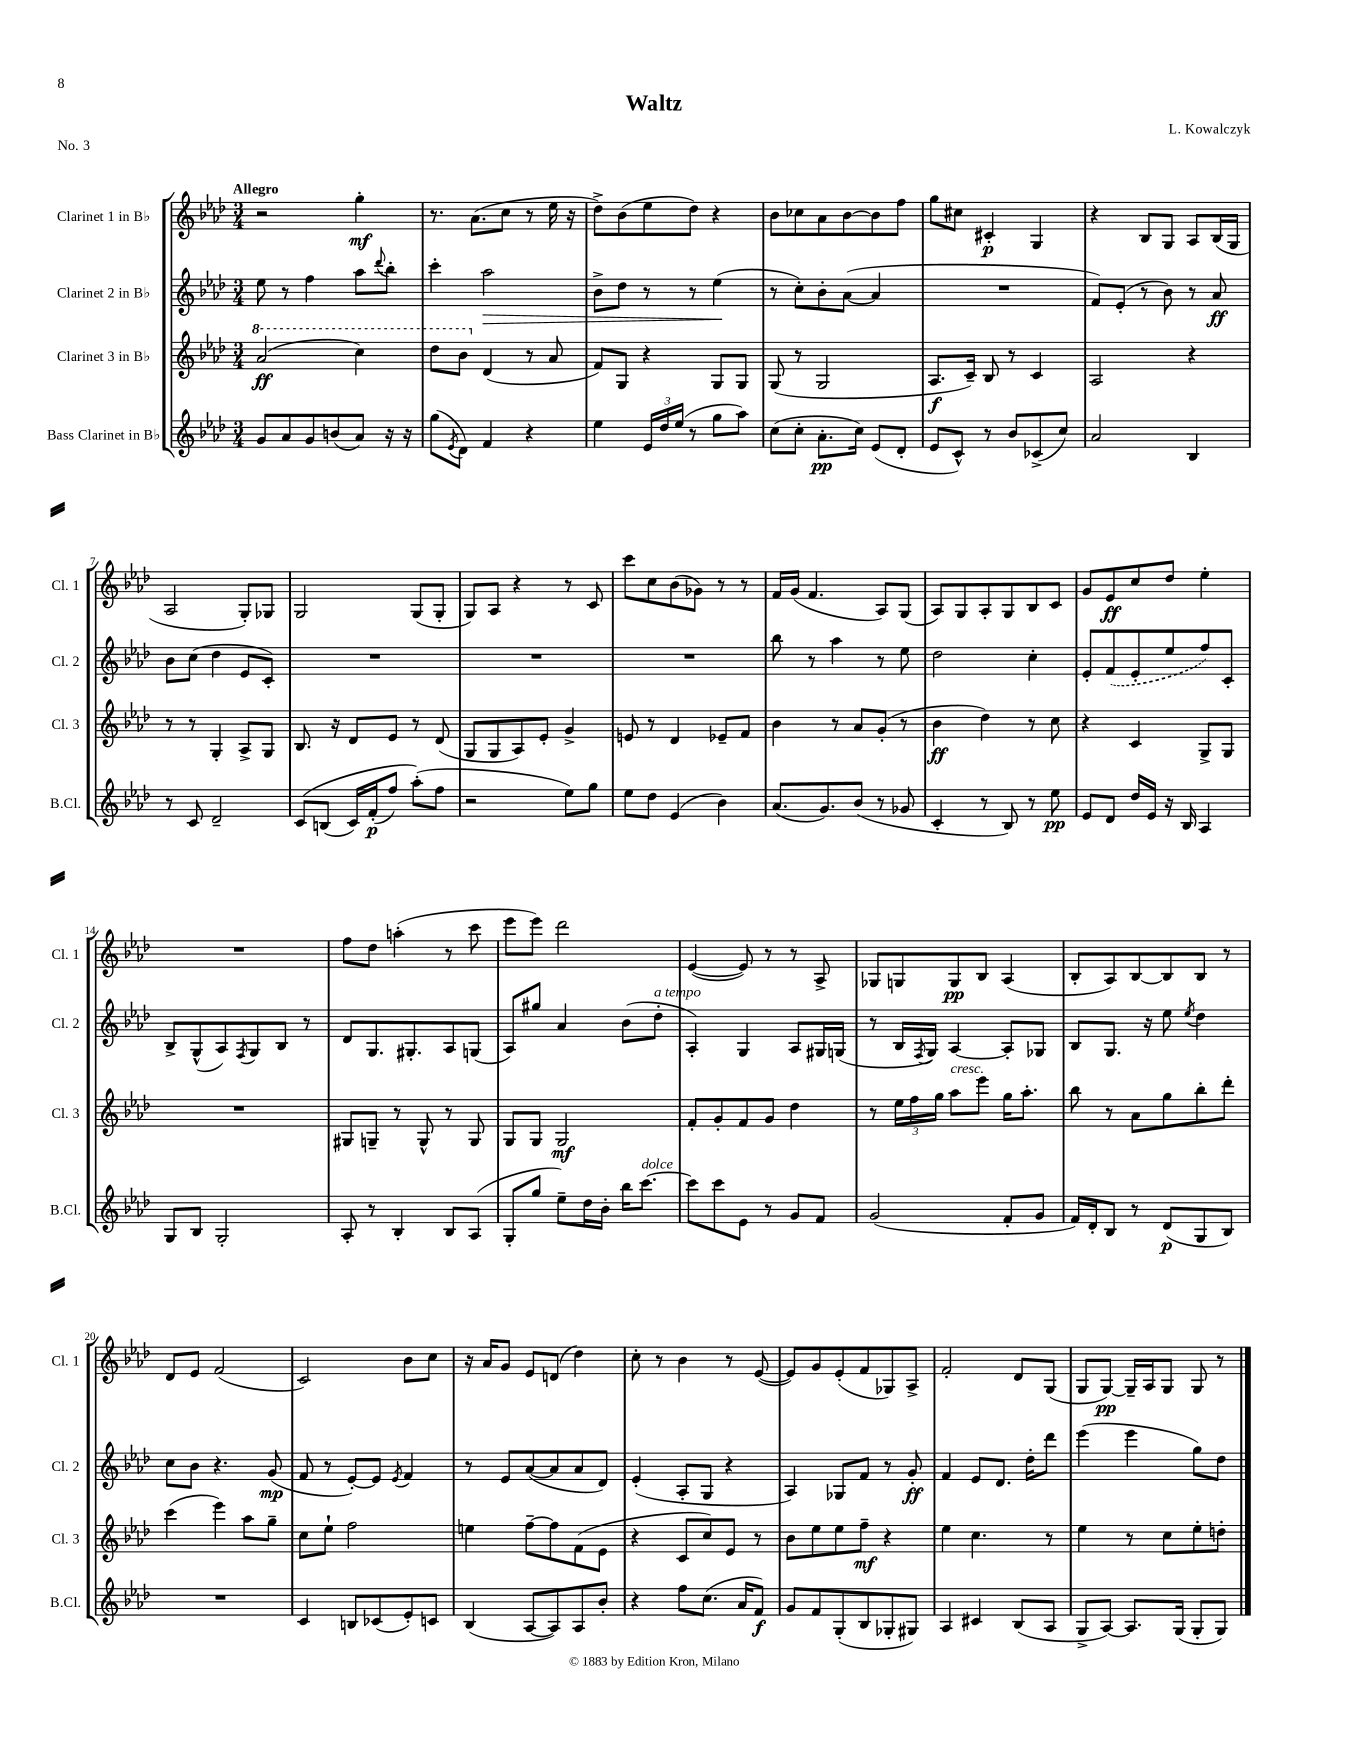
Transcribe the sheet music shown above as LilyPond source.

\header { title = "Waltz" composer = "L. Kowalczyk" piece = "No. 3" }
<<
\new StaffGroup <<
\new Staff = "s0" \with { instrumentName = "Clarinet 1 in Bb" shortInstrumentName = "Cl. 1" } {
    \clef treble \key aes \major \numericTimeSignature \time 3/4 \tempo "Allegro"
    r2 g''4-.\mf |
    r8. aes'8.( c''8 r8 ees''16 r16 |
    des''8->) bes'8( ees''8 des''8) r4 |
    bes'8 ces''8 aes'8 bes'8~ bes'8 f''8 |
    g''8 cis''8 cis'4-.\p g4 |
    r4 bes8 g8 aes8 bes16( g16 |
    aes2 g8-.) ges8 |
    g2 g8( g8-. |
    g8) aes8 r4 r8 c'8 |
    c'''8 c''8 bes'8( ges'8) r8 r8 |
    f'16 g'16( f'4. aes8) g8( |
    aes8) g8 aes8-. g8 bes8 c'8 |
    g'8 ees'8\ff c''8 des''8 ees''4-. |
    R2. |
    f''8 des''8 a''4-.( r8 c'''8 |
    ees'''8 ees'''8) des'''2 |
    ees'4~( ees'8) r8 r8 aes8-> |
    ges8 g8 g8\pp bes8 aes4( |
    bes8-. aes8) bes8~ bes8 bes8 r8 |
    des'8 ees'8 f'2( |
    c'2) bes'8 c''8 |
    r16 aes'16 g'8 ees'8 d'8( des''4) |
    c''8-. r8 bes'4 r8 ees'8~( |
    ees'8) g'8 ees'8-.( f'8 ges8) aes8-> |
    f'2-. des'8 g8( |
    g8 g8~\pp) g16-- aes16 g8 g8 r8 \bar "|." |
}
\new Staff = "s1" \with { instrumentName = "Clarinet 2 in Bb" shortInstrumentName = "Cl. 2" } {
    \clef treble \key aes \major \numericTimeSignature \time 3/4
    ees''8 r8 f''4 aes''8 \appoggiatura { des'''8 } bes''8-. |
    c'''4-. aes''2\> |
    bes'8-> des''8 r8 r8 ees''4\!( |
    r8 c''8-.) bes'8-. aes'8~( aes'4 |
    R2. |
    f'8) ees'8-.( r8 bes'8) r8 aes'8\ff |
    bes'8 c''8( des''4 ees'8 c'8-.) |
    R2. |
    R2. |
    R2. |
    bes''8 r8 aes''4 r8 ees''8 |
    des''2 c''4-. |
    ees'8-. \once \slurDashed f'8( ees'8-. ees''8 f''8) c'8-. |
    bes8-> g8-^( aes8) \acciaccatura { f8 } g8 bes8 r8 |
    des'8 g8. gis8.-. aes8 g8( |
    aes8) gis''8 aes'4 bes'8( des''8-.^\markup { \italic "a tempo" } |
    aes4-.) g4 aes8 gis16 g16( |
    r8 bes16 \acciaccatura { f8 } g16) aes4~ aes8-. ges8 |
    bes8 g8. r16 ees''8 \acciaccatura { ees''8 } des''4 |
    c''8 bes'8 r4. g'8\mp( |
    f'8 r8 ees'8~-.) ees'8 \acciaccatura { ees'8 } f'4 |
    r8 ees'8 aes'8~( aes'8 aes'8 des'8) |
    ees'4-.( aes8-. g8 r4 |
    aes4) ges8 f'8 r8 g'8-.\ff |
    f'4 ees'8 des'8. des''16-. des'''8 |
    ees'''4( ees'''4 g''8) des''8 \bar "|." |
}
\new Staff = "s2" \with { instrumentName = "Clarinet 3 in Bb" shortInstrumentName = "Cl. 3" } {
    \clef treble \key aes \major \numericTimeSignature \time 3/4
    \ottava #1 aes''2\ff( c'''4) |
    des'''8 bes''8 \ottava #0 des'4( r8 aes'8 |
    f'8) g8 r4 g8 g8 |
    g8( r8 g2 |
    aes8.\f c'16--) bes8 r8 c'4 |
    aes2 r4 |
    r8 r8 g4-. aes8-> g8 |
    bes8. r16 des'8 ees'8 r8 des'8( |
    g8 g8 aes8) ees'8-. g'4-> |
    e'8 r8 des'4 ees'8-- f'8 |
    bes'4 r8 aes'8 g'8-.( r8 |
    bes'4\ff des''4) r8 c''8 |
    r4 c'4 g8-> g8 |
    R2. |
    gis8 g8-- r8 g8-^ r8 g8 |
    g8 g8 g2\mf |
    f'8-. g'8-. f'8 g'8 des''4 |
    r8 \tuplet 3/2 { ees''16 f''16 g''16 } aes''8^\markup { \italic "cresc." } ees'''8 g''16 aes''8.-. |
    bes''8 r8 aes'8 g''8 bes''8-. des'''8-. |
    c'''4( ees'''4) aes''8 g''8-- |
    c''8 ees''8-! f''2 |
    e''4 f''8~-- f''8 f'8( ees'8 |
    r4 c'8 c''8) ees'8 r8 |
    bes'8 ees''8 ees''8 f''8--\mf r4 |
    ees''4 c''4. r8 |
    ees''4 r8 c''8 ees''8-. d''8-. \bar "|." |
}
\new Staff = "s3" \with { instrumentName = "Bass Clarinet in Bb" shortInstrumentName = "B.Cl." } {
    \clef treble \key aes \major \numericTimeSignature \time 3/4
    g'8 aes'8 g'8 b'8( aes'8) r16 r16 |
    g''8( \acciaccatura { ees'8 } des'8) f'4 r4 |
    ees''4 \tuplet 3/2 { ees'16 des''16 ees''16( } r8 g''8 aes''8) |
    c''8( c''8-. aes'8.-.\pp c''16) ees'8( des'8-. |
    ees'8 c'8-^) r8 bes'8 ces'8->( c''8) |
    aes'2 bes4 |
    r8 c'8 des'2-- |
    c'8\( b8( c'16) f'16-.\p( f''8) aes''8-.(\) f''8 |
    r2 ees''8) g''8 |
    ees''8 des''8 ees'4( bes'4) |
    aes'8.( g'8.) bes'8( r8 ges'8 |
    c'4-. r8 bes8) r8 ees''8\pp |
    ees'8 des'8 des''16 ees'16 r16 bes16 aes4 |
    g8 bes8 g2-. |
    aes8-. r8 bes4-. bes8 aes8( |
    g8-. g''8 ees''8--) des''16 bes'16-. bes''16 c'''8.~^\markup { \italic "dolce" } |
    c'''8 c'''8 ees'8 r8 g'8 f'8 |
    g'2( f'8-. g'8 |
    f'16) des'16-. bes8 r8 des'8\p( g8 bes8) |
    R2. |
    c'4 b8 ces'8( ees'8-.) c'8 |
    bes4( aes8~ aes8) aes8 bes'8-. |
    r4 f''8 c''8.( aes'16 f'8\f) |
    g'8 f'8 g8-.( bes8 ges8-. gis8) |
    aes4 cis'4 bes8( aes8 |
    g8-> aes8~) aes8. g16( g8-. g8) \bar "|." |
}
>>
>>
